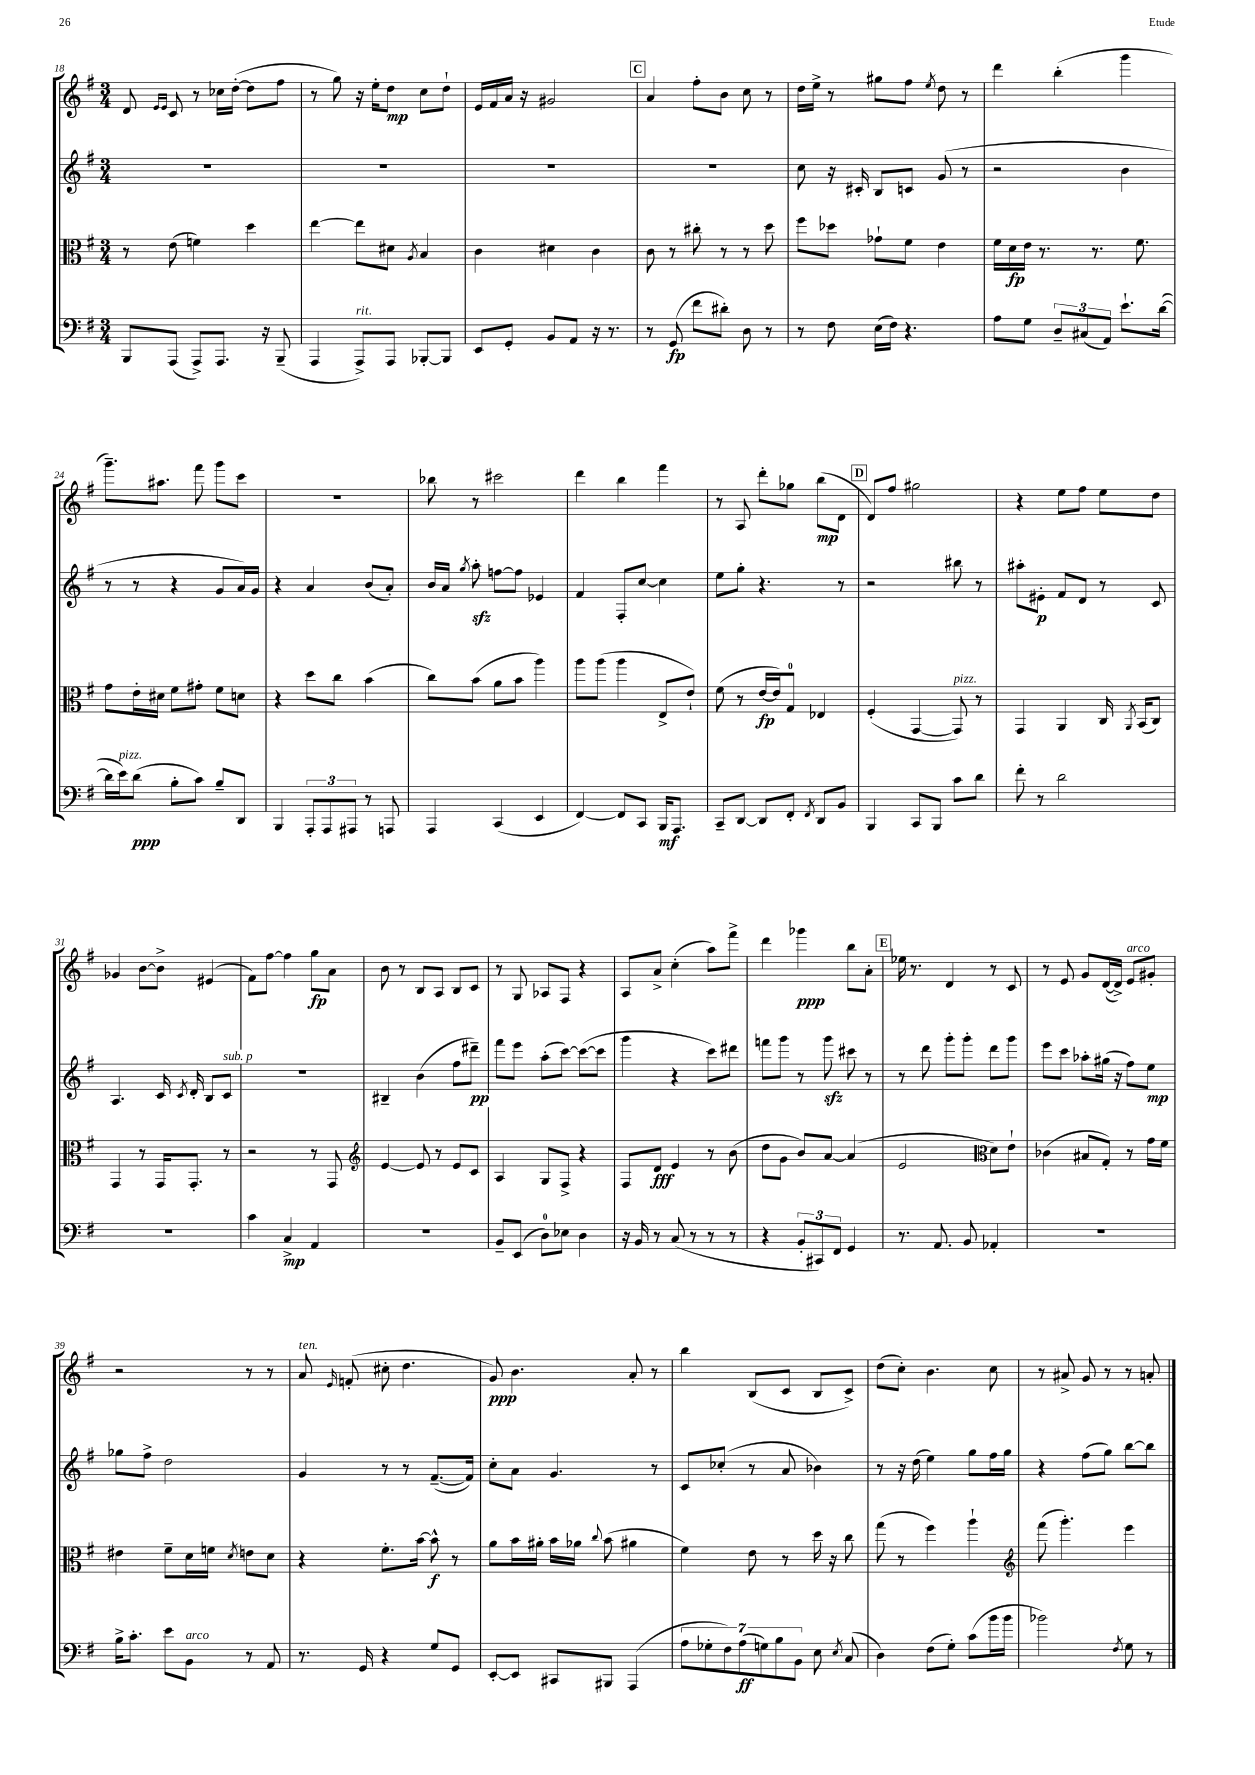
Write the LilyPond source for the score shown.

<<
\new StaffGroup <<
\new Staff = "s0" {
    \clef treble \key g \major \numericTimeSignature \time 3/4
    \autoBeamOff d'8 \grace { e'16[ e'16] } c'8 r8 ces''16[ d''16]~-.( d''8[ fis''8] |
    r8 g''8) r16 e''16[-. d''8]\mp c''8[ d''8]-! |
    e'16[ fis'16 a'16] r16 gis'2 |
    \mark \markup { \box "C" } a'4 fis''8[-. b'8] c''8 r8 |
    d''16[ e''16]-> r8 gis''8[ fis''8] \acciaccatura { e''8 } d''8 r8 |
    d'''4 b''4-.( g'''4 |
    g'''8.[--) ais''8.] fis'''8 g'''8[ c'''8] |
    r2. |
    bes''8 r8 cis'''2 |
    d'''4 b''4 fis'''4 |
    r8 a8 d'''8[-. ges''8] b''8[\mp( d'8] |
    \mark \markup { \box "D" } d'8[) fis''8] gis''2 |
    r4 e''8[ fis''8] e''8[ d''8] |
    ges'4 b'8[~ b'8]-> eis'4( |
    fis'8[) fis''8]~ fis''4 g''8[\fp a'8] |
    b'8 r8 b8[ a8] b8[ c'8] |
    r8 g8 aes8[ fis8] r4 |
    a8[ a'8]-> c''4-.( a''8[) fis'''8]-> |
    d'''4 ges'''4\ppp b''8[ a'8]-. |
    \mark \markup { \box "E" } ees''16 r8. d'4 r8 c'8 |
    r8 e'8 g'8[ d'16~( d'16]->) e'8[^\markup { \italic "arco" } gis'8]-. |
    r2 r8 r8 |
    a'8^\markup { \italic "ten." } \grace { e'16 } f'8-.( cis''8-. d''4. |
    g'8\ppp) b'4. a'8-. r8 |
    b''4 b8[( c'8] b8[ c'8]->) |
    d''8[( c''8]-.) b'4. c''8 |
    r8 ais'8-> g'8 r8 r8 a'8-. \bar "|." |
}
\new Staff = "s1" {
    \clef treble \key g \major \numericTimeSignature \time 3/4
    \autoBeamOff R2. |
    R2. |
    R2. |
    \mark \markup { \box "C" } R2. |
    c''8 r16 cis'16-. b8[ c'8] g'8( r8 |
    r2 b'4 |
    r8 r8 r4 g'8[ a'16) g'16] |
    r4 a'4 b'8[( a'8]-.) |
    b'16[ a'16] \acciaccatura { g''8 } a''8-.\sfz f''8[~ f''8] ees'4 |
    fis'4 fis8[-. c''8]~ c''4 |
    e''8[ g''8]-. r4. r8 |
    \mark \markup { \box "D" } r2 bis''8 r8 |
    ais''8[-. eis'8]-.\p fis'8[ d'8] r8 c'8 |
    a4. c'16 \acciaccatura { c'8 } d'16-. b8[ c'8]^\markup { \italic "sub. p" } |
    R2. |
    bis4-- b'4( fis''8[ dis'''8]--\pp) |
    fis'''8[ e'''8] a''8[-.( c'''8]~) c'''8[~( c'''8] |
    g'''4 r4 c'''8[) dis'''8] |
    f'''8[ g'''8] r8 g'''8\sfz cis'''8 r8 |
    \mark \markup { \box "E" } r8 d'''8 g'''8[-. g'''8]-. d'''8[ g'''8] |
    e'''8[ c'''8] aes''8[-. gis''16]( r16 fis''8[) e''8]\mp |
    ges''8[ fis''8]-> d''2 |
    g'4 r8 r8 fis'8.[~--( fis'16]) |
    c''8[-. a'8] g'4. r8 |
    c'8[ ces''8]-.( r8 a'8 bes'4) |
    r8 r16 d''16( e''4) g''8[ fis''16 g''16] |
    r4 fis''8[( g''8]) b''8[~ b''8] \bar "|." |
}
\new Staff = "s2" {
    \clef alto \key g \major \numericTimeSignature \time 3/4
    \autoBeamOff r8 e'8( f'4) d''4 |
    e''4~ e''8[ dis'8] \acciaccatura { a8 } b4 |
    c'4 dis'4 c'4 |
    \mark \markup { \box "C" } c'8 r8 cis''8-. r8 r8 d''8 |
    fis''8[ des''8] ges'8[-! fis'8] e'4 |
    fis'16[ d'16\fp e'16] r8. r8. fis'8. |
    g'8[ e'16-. dis'16] fis'8[ gis'8]-. fis'8[ d'8] |
    r4 d''8[ c''8] b'4( |
    c''8[) b'8]( a'8[ b'8] a''4) |
    a''8[ a''8]( a''4 e8[-> e'8]-!) |
    fis'8( r8 e'16[~\fp e'16) g8]-0 ees4 |
    \mark \markup { \box "D" } fis4-.( g,4~ g,8^\markup { \italic "pizz." }) r8 |
    g,4 a,4 c16 \acciaccatura { a,8 } b,16[( c8]) |
    g,4 r8 g,16[ g,8.]-. r8 |
    r2 r8 g,8 |
    \clef treble e'4~ e'8 r8 e'8[ c'8] |
    a4 g8[ fis8]-> r4 |
    fis8[ d'8]\fff e'4 r8 b'8( |
    d''8[ g'8] b'8[) a'8]~ a'4( |
    \mark \markup { \box "E" } e'2 \clef alto d'8[) e'8]-! |
    ces'4( bis8[ g8]-.) r8 g'16[ fis'16] |
    eis'4 fis'8[-- d'16 f'16] \acciaccatura { d'8 } e'8[ d'8] |
    r4 fis'8.[-. b'16]~ b'8-^\f r8 |
    a'8[ b'16 ais'16]-. b'16[ aes'16] \appoggiatura { c''8 } b'8( ais'4 |
    fis'4) e'8 r8 d''16 r16 c''8 |
    g''8( r8 fis''4) a''4-! |
    \clef treble fis'''8( g'''4.-.) e'''4 \bar "|." |
}
\new Staff = "s3" {
    \clef bass \key g \major \numericTimeSignature \time 3/4
    \autoBeamOff b,,8[ a,,8]( a,,8[->) a,,8.] r16 b,,8--( |
    a,,4 a,,8[->^\markup { \italic "rit." }) a,,8] bes,,8[~-. bes,,8] |
    e,8[ g,8]-. b,8[ a,8] r16 r8. |
    \mark \markup { \box "C" } r8 g,8\fp( fis'8[ dis'8]-.) d8 r8 |
    r8 fis8 e16[( fis16]) r4. |
    a8[ g8] \tuplet 3/2 { d8[-- cis8( a,8]) } e'8.[-! d'16]~( |
    d'16[ e'16^\markup { \italic "pizz." }) d'8]\ppp( b8[-. c'8]) b8[-- d,8] |
    b,,4 \tuplet 3/2 { a,,8[-. a,,8 ais,,8] } r8 a,,8 |
    a,,4 c,4( e,4 |
    fis,4~) fis,8[ c,8] b,,16[\mf a,,8.] |
    c,8[-- d,8]~ d,8[ fis,8]-. \acciaccatura { fis,8 } d,8[ b,8] |
    \mark \markup { \box "D" } b,,4 c,8[ b,,8] c'8[ d'8] |
    fis'8-. r8 d'2 |
    R2. |
    c'4 c4->\mp a,4 |
    R2. |
    b,8[-- e,8]( d8[-0) ees8] d4 |
    r16 b,16 r8 c8( r8 r8 r8 |
    r4 \tuplet 3/2 { b,8[-. cis,8) fis,8] } g,4 |
    \mark \markup { \box "E" } r8. a,8. b,8 aes,4-. |
    R2. |
    b16[-> c'8.]-. e'8[ b,8]^\markup { \italic "arco" } r8 a,8 |
    r8. g,16 r4 g8[ g,8] |
    e,8[~-. e,8] cis,8[ bis,,8] a,,4( |
    \tuplet 7/4 { a8[ ges8-. fis8) a8\ff( g8) b8 b,8] } e8 \acciaccatura { e8 } c8( |
    d4) fis8[( g8]-.) c'8[( b'16 b'16] |
    bes'2) \acciaccatura { fis8 } g8 r8 \bar "|." |
}
>>
>>
\layout { \context { \Score currentBarNumber = #18 } }
